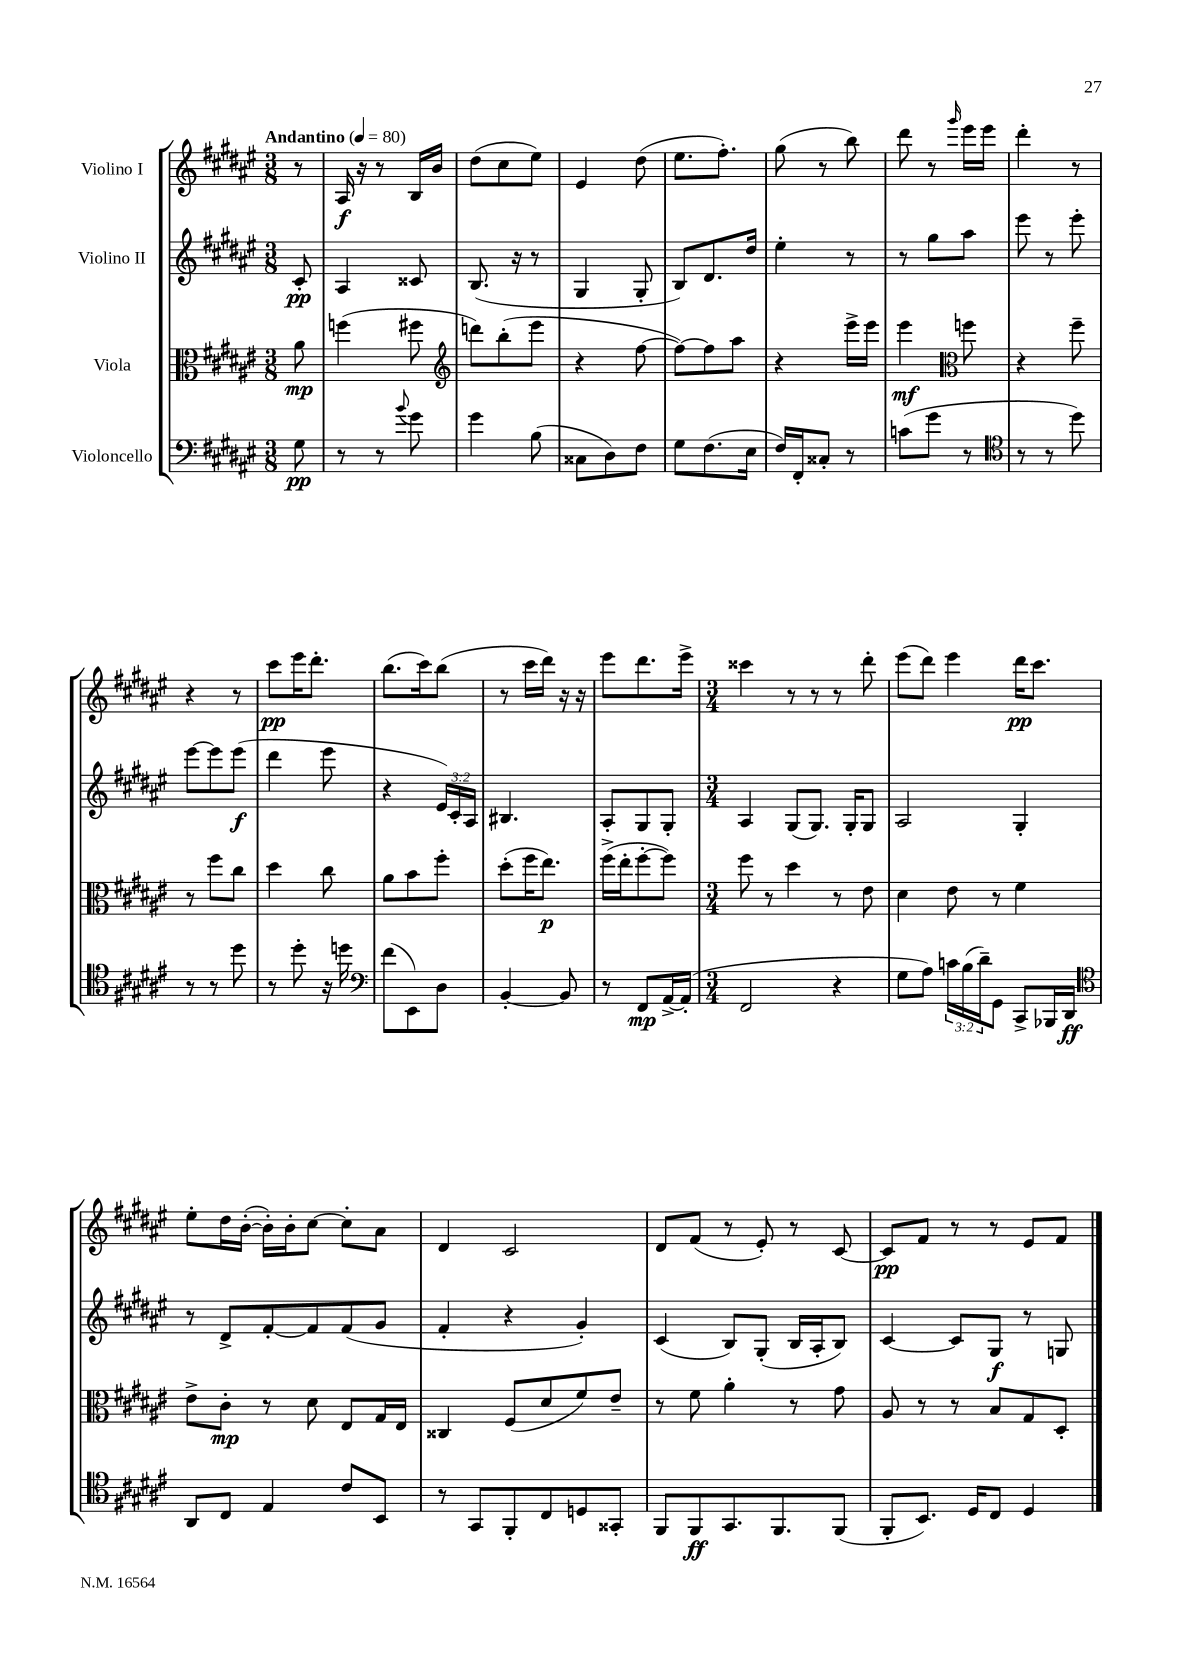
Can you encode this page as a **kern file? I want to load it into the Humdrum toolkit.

**kern	**kern	**kern	**kern
*staff4	*staff3	*staff2	*staff1
*clefF4	*clefC3	*clefG2	*clefG2
*k[f#c#g#d#a#e#]	*k[f#c#g#d#a#e#]	*k[f#c#g#d#a#e#]	*k[f#c#g#d#a#e#]
*M3/8	*M3/8	*M3/8	*M3/8
*MM80	*MM80	*MM80	*MM80
8G#	8a#	8c#'	8r
=	=	=	=
8r	(4ff	4A#	16A#
.	.	.	16r
8r	.	.	8r
8qqb	.	.	.
8g#	8ff#	8c##	16B
.	.	.	16b
=	=	=	=
*	*clefG2	*	*
4g#	8ddd)	(8.B	(8dd#
.	(8bb'	.	8cc#
.	.	16r	.
(8B	8eee#	8r	8ee#)
=	=	=	=
8C##	4r	4G#	4e#
8D#)	.	.	.
8F#	[8ff#	8G#'	(8dd#
=	=	=	=
8G#	8ff#_)	8B)	8.ee#
(8.F#	8ff#]	8.d#	.
.	.	.	8.ff#')
.	8aa#	.	.
16E#	.	16dd#	.
=	=	=	=
16F#)	4r	4ee#'	(8gg#
16FF#'	.	.	.
8C##'	.	.	8r
8r	16eee#^	8r	8bb)
.	16eee#	.	.
=	=	=	=
(8c	4eee#	8r	8ddd#
8g#	.	8gg#	8r
*	*clefC3	*	*
.	.	.	16qqggg#
8r	8ff	8aa#	16eee#
.	.	.	16eee#
=	=	=	=
*clefC4	*	*	*
8r	4r	8eee#	4ddd#'
8r	.	8r	.
8dd#)	8ff#~	8eee#'	8r
=	=	=	=
8r	8r	[8eee#	4r
8r	8ff#	8eee#]	.
8dd#	8cc#	(8eee#	8r
=	=	=	=
8r	4dd#	4ddd#	8ccc#
8dd#'	.	.	16eee#
.	.	.	8.ddd#'
16r	8cc#	8eee#	.
16dd	.	.	.
=	=	=	=
*clefF4	*	*	*
(8f#	8a#	4r	(8.bb
8EE#)	8b	.	.
.	.	.	16ccc#)
8D#	8ff#'	24e#)	(8bb
.	.	24c#'	.
.	.	24A#	.
=	=	=	=
[4BB'	(8dd#'	4.B#	8r
.	16ff#	.	16ccc#
.	8.ee#)	.	16ddd#)
8BB]	.	.	16r
.	.	.	16r
=	=	=	=
8r	(16ff#^	8A#'	8eee#
.	16ee#'	.	.
8FF#	[8ff#'	8G#	8.ddd#
[16AA#^	8ff#])	8G#'	.
(16AA#']	.	.	16eee#^
=	=	=	=
*M3/4	*M3/4	*M3/4	*M3/4
2FF#	8ff#	4A#	4ccc##
.	8r	.	.
.	4dd#	(8G#	8r
.	.	8.G#)	8r
4r	8r	.	8r
.	.	16G#'	.
.	8e#	8G#	8ddd#'
=	=	=	=
8G#	4d#	2A#	(8eee#
8A#)	.	.	8ddd#)
24c	8e#	.	4eee#
(24B	.	.	.
24d#~)	.	.	.
8GG#	8r	.	.
8CC#^	4f#	4G#'	16ddd#
.	.	.	8.ccc#
16BBB-	.	.	.
16DD#	.	.	.
=	=	=	=
*clefC4	*	*	*
8AA#	8e#^	8r	8ee#'
8C#	8c#'	8d#^	16dd#
.	.	.	([16b'
4E#	8r	[8f#'	16b'])
.	.	.	16b'
.	8d#	8f#]	[8cc#
8c#	8E#	(8f#	8cc#']
8BB	16G#	8g#	8a#
.	16E#	.	.
=	=	=	=
8r	4C##	4f#'	4d#
8GG#	.	.	.
8FF#'	(8F#	4r	2c#
8C#	8d#	.	.
8D	8f#)	4g#')	.
8GG##'	8e#~	.	.
=	=	=	=
8FF#	8r	(4c#	8d#
8FF#	8f#	.	(8f#
8.GG#	4a#'	8B)	8r
.	.	(8G#'	8e#')
8.FF#	.	.	.
.	8r	16B	8r
.	.	16A#'	.
(8FF#	8g#	8B)	[8c#
=	=	=	=
8FF#'	8A#	[4c#	8c#]
8.BB)	8r	.	8f#
.	8r	8c#]	8r
16D#	.	.	.
8C#	8B	8G#	8r
4D#	8G#	8r	8e#
.	8D#'	8G	8f#
==	==	==	==
*-	*-	*-	*-
